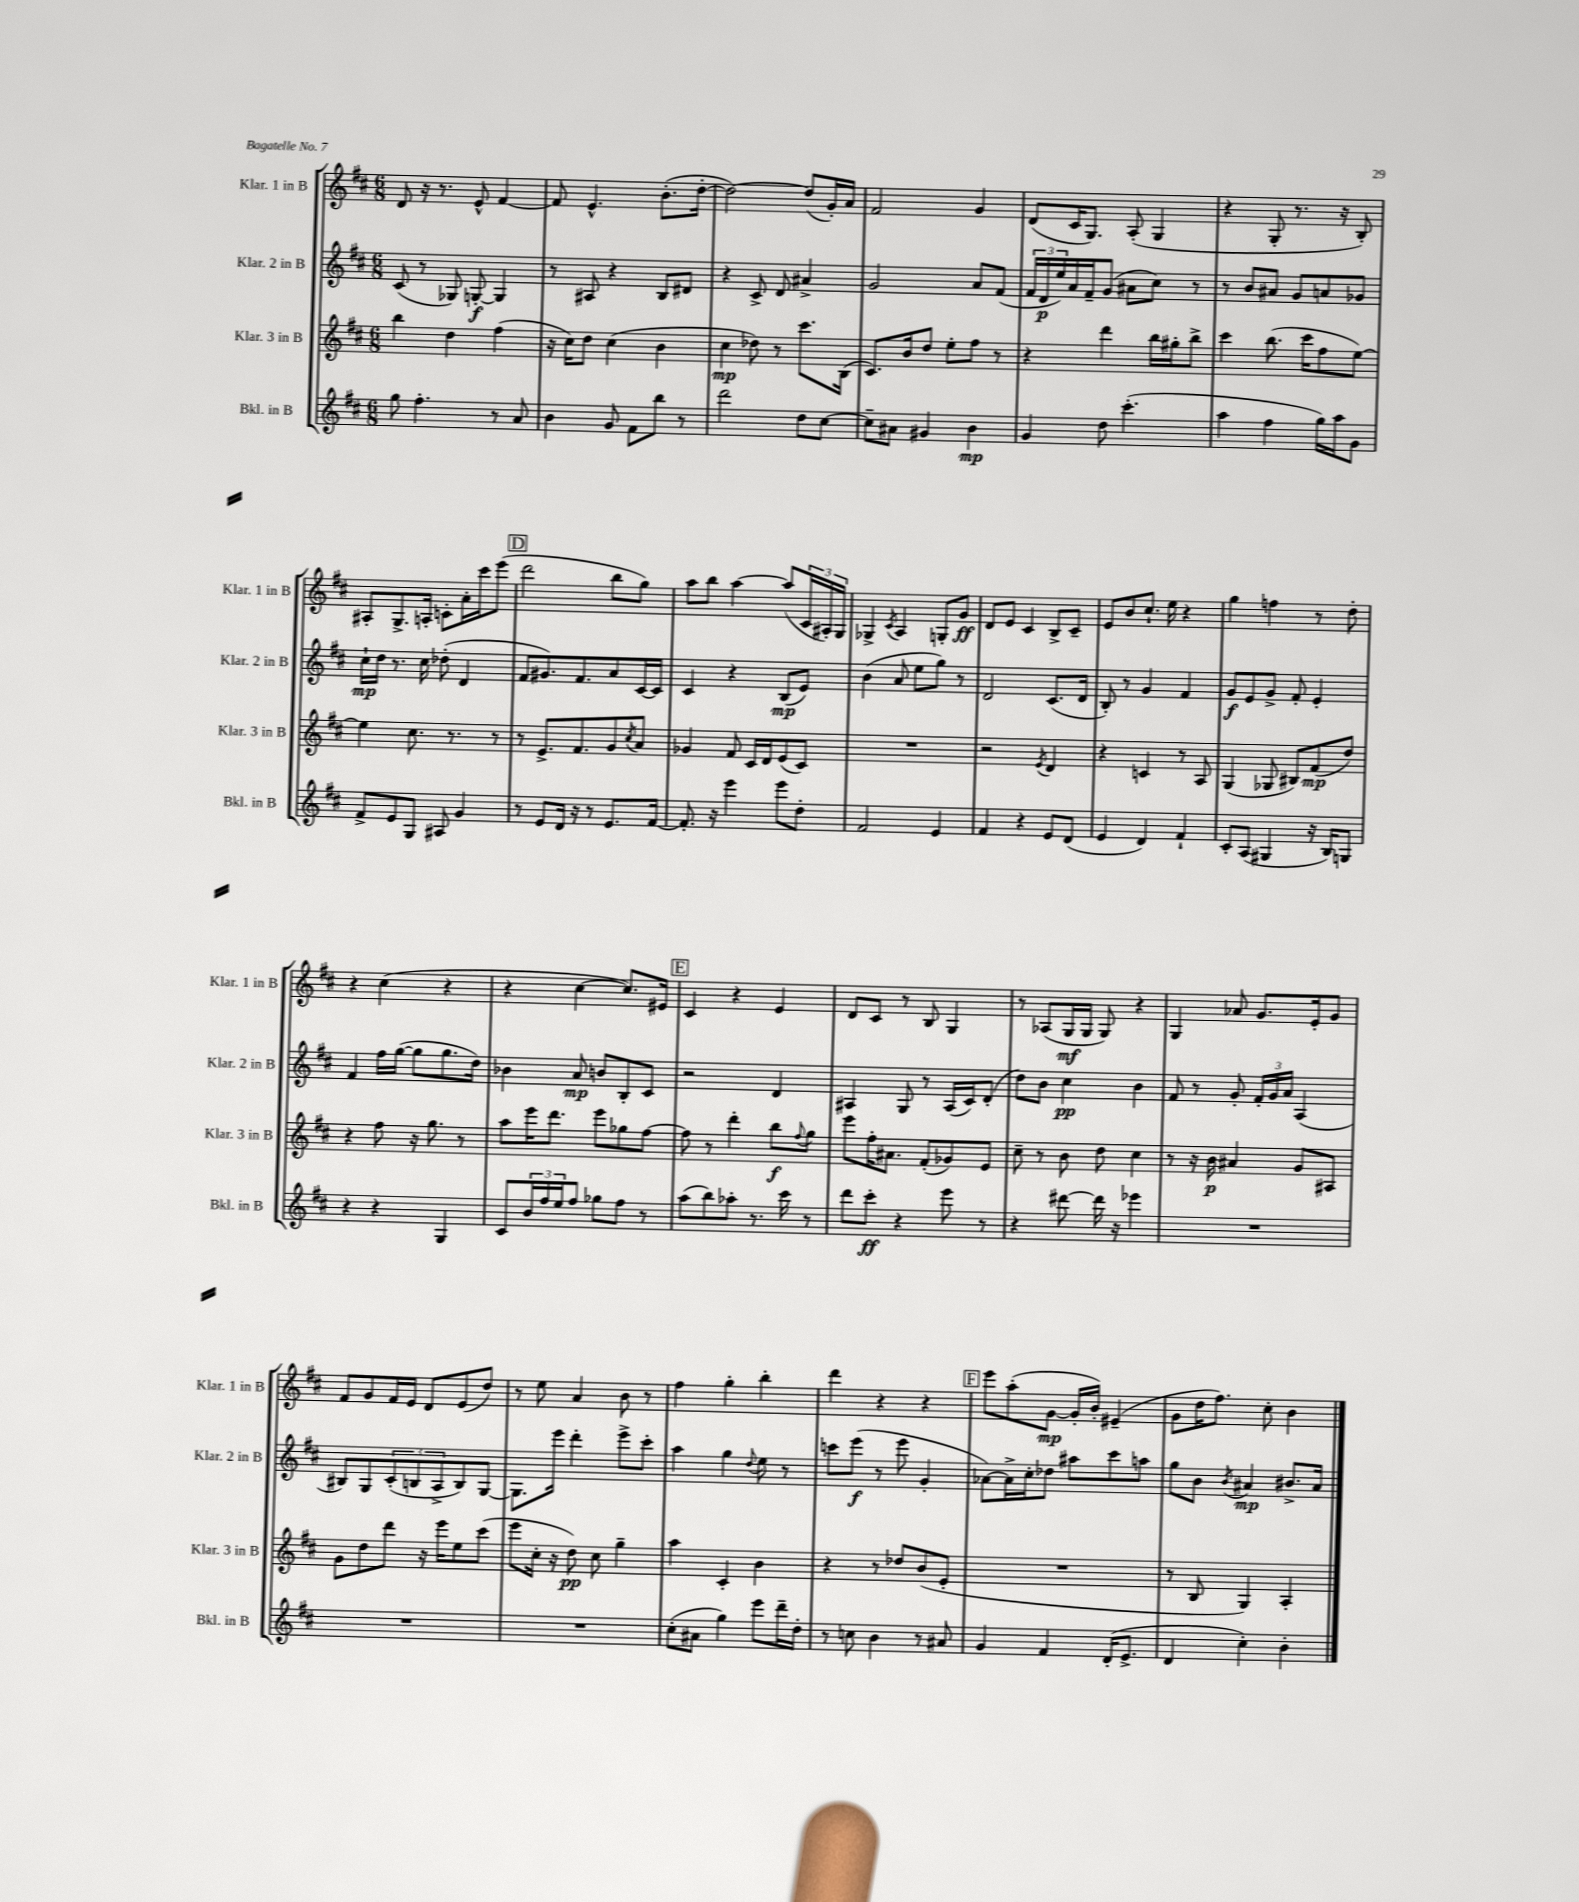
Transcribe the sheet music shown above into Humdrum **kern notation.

**kern	**dynam	**kern	**dynam	**kern	**dynam	**kern	**dynam
*part4	*part4	*part3	*part3	*part2	*part2	*part1	*part1
*staff4	*staff4	*staff3	*staff3	*staff2	*staff2	*staff1	*staff1
*I"Bkl. in B	*	*I"Klar. 3 in B	*	*I"Klar. 2 in B	*	*I"Klar. 1 in B	*
*I'Bkl. in B	*	*I'Klar. 3 in B	*	*I'Klar. 2 in B	*	*I'Klar. 1 in B	*
*clefG2	*	*clefG2	*	*clefG2	*	*clefG2	*
*k[f#c#]	*	*k[f#c#]	*	*k[f#c#]	*	*k[f#c#]	*
*M6/8	*	*M6/8	*	*M6/8	*	*M6/8	*
=22	=22	=22	=22	=22	=22	=22	=22
8gg\	.	4bb\	.	(8c#/	.	8d/	.
4.ff#'\	.	.	.	8r	.	16r	.
.	.	.	.	.	.	8.r	.
.	.	4dd\	.	8G-X/)	.	.	.
.	.	.	.	[8Gn'/	f	8e^^/	.
8r	.	(4ff#\	.	4G/]	.	[4f#/	.
8a/	.	.	.	.	.	.	.
=23	=23	=23	=23	=23	=23	=23	=23
4b\	.	16r	.	8r	.	8f#/]	.
.	.	16cc#\KL)	.	.	.	.	.
.	.	8dd\J	.	8A#X/	.	4.e^^/	.
8g/	.	(4cc#\	.	4r	.	.	.
8f#\L	.	.	.	.	.	.	.
8bb\J	.	4b\	.	8B/L	.	(8.b'\L	.
8r	.	.	.	8d#X/J	.	.	.
.	.	.	.	.	.	[16dd'\Jk	.
=24	=24	=24	=24	=24	=24	=24	=24
2ddd\	.	4cc#\	mp	4r	.	2dd\_)	.
.	.	8dd-X\)	.	8c#^/	.	.	.
.	.	8r	.	8d/	.	.	.
8dd\L	.	8.ccc#\L	.	4a#X^/	.	(8dd/L]	.
[8cc#\J	.	.	.	.	.	16g'/L)	.
.	.	(16B\Jk	.	.	.	16a/JJ	.
=25	=25	=25	=25	=25	=25	=25	=25
8cc#~\L]	.	8.c#/L)	.	2g/	.	2f#/	.
8a#X\J	.	.	.	.	.	.	.
.	.	16b/k	.	.	.	.	.
4g#X/	.	8dd/J	.	.	.	.	.
.	.	8ee'\L	.	.	.	.	.
4b\	mp	8ff#\J	.	8a/L	.	4g/	.
.	.	8r	.	(8f#/J	.	.	.
=26	=26	=26	=26	=26	=26	=26	=26
4g/	.	4r	.	24f#/LL	.	(8d/L	.
.	.	.	.	24d/	p	.	.
.	.	.	.	24ee/)	.	.	.
.	.	.	.	16a/	.	16c#/K	.
.	.	.	.	16f#~/J	.	8.G/J)	.
8dd\	.	4ddd\	.	(8g/J	.	.	.
(4.ccc#'\	.	.	.	8a#X\L	.	(8A'/	.
.	.	16bb\LL	.	8cc#\J)	.	4G/	.
.	.	16gg#X'\J	.	.	.	.	.
.	.	8bb^\J	.	8r	.	.	.
=27	=27	=27	=27	=27	=27	=27	=27
4aa\	.	4ccc#\	.	8r	.	4r	.
.	.	.	.	8b/L	.	.	.
4ff#\	.	(8.bb\	.	8a#X/J	.	8G'/	.
.	.	.	.	8g/L	.	8.r	.
.	.	16ccc#\KL	.	.	.	.	.
16gg\LL)	.	8ff#\	.	8an/	.	.	.
16aa\J	.	.	.	.	.	16r	.
8g\J	.	[8ee\J)	.	8g-X/J	.	8B'/)	.
!!LO:LB:g=z
=28	=28	=28	=28	=28	=28	=28	=28
8f#^/L	.	4ee\]	.	16cc#`\LL	mp	8A#X'/L	.
.	.	.	.	16dd\JJ	.	.	.
8e/	.	.	.	8.r	.	8.G^/	.
8G/J	.	8.cc#\	.	.	.	.	.
.	.	.	.	16cc#\	.	16An'/Jk	.
8A#X/	.	.	.	(8dd-X'\	.	8cn'\L	.
.	.	8.r	.	.	.	.	.
4g/	.	.	.	4d/	.	16a'\L	.
.	.	.	.	.	.	16ccc#\J	.
.	.	8r	.	.	.	(8eee\J	.
!!LO:REH:place=s1:t=D
=29	=29	=29	=29	=29	=29	=29	=29
8r	.	8r	.	8f#/L	.	2ddd\	.
8e/L	.	8.e^/L	.	8.g#X/)	.	.	.
16d/Jk	.	.	.	.	.	.	.
16r	.	8.f#/	.	8.f#/	.	.	.
8r	.	.	.	.	.	.	.
8.e/L	.	8g/	.	8a/	.	8bb\L	.
.	.	8qcc#/	.	.	.	.	.
.	.	8a/J	.	[16c#/L	.	8gg\J)	.
[16f#/Jk	.	.	.	16c#/JJ]	.	.	.
=30	=30	=30	=30	=30	=30	=30	=30
8.f#'/]	.	4g-X/	.	4c#/	.	8aa\L	.
.	.	.	.	.	.	8bb\J	.
16r	.	.	.	.	.	.	.
4eee\	.	8f#/	.	4r	.	[4aa\	.
.	.	16c#/LL	.	.	.	.	.
.	.	16d/J	.	.	.	.	.
8eee\L	.	(8e/	.	(8B/L	mp	(8aa/L]	.
8dd'\J	.	8c#/J)	.	8e/J)	.	24c#/L	.
.	.	.	.	.	.	24A#X'/)	.
.	.	.	.	.	.	24G/JJ	.
=31	=31	=31	=31	=31	=31	=31	=31
2f#/	.	2.r	.	(4b\	.	4G-X^/	.
.	.	.	.	.	.	8qc#/	.
.	.	.	.	8a/	.	4A/	.
.	.	.	.	8ee\L	.	.	.
4e/	.	.	.	8gg\J)	.	8Gn'/L	.
.	.	.	.	8r	.	8g/J	ff
=32	=32	=32	=32	=32	=32	=32	=32
4f#/	.	2r	.	2d/	.	8d/L	.
.	.	.	.	.	.	8e/J	.
4r	.	.	.	.	.	4c#/	.
.	.	8qe/	.	.	.	.	.
8e/L	.	4d/	.	(8.c#/L	.	8B^/L	.
(8d/J	.	.	.	.	.	8c#~/J	.
.	.	.	.	16d/Jk	.	.	.
=33	=33	=33	=33	=33	=33	=33	=33
4e/	.	4r	.	8B'/)	.	8e/L	.
.	.	.	.	8r	.	8b/	.
4d/)	.	4cn/	.	4g/	.	8.cc#`/J	.
.	.	.	.	.	.	16ee\	.
4f#`/	.	8r	.	4f#/	.	4r	.
.	.	8A/	.	.	.	.	.
=34	=34	=34	=34	=34	=34	=34	=34
8c#'/L	.	(4G/	.	8g/L	f	4gg\	.
(8A/J	.	.	.	8e/	.	.	.
4G#X/	.	8G-X/	.	8g^/J	.	4ffn\	.
.	.	8B#X/L)	.	8f#'/	.	.	.
16r	.	(8f#/	mp	4e'/	.	8r	.
16B/KL)	.	.	.	.	.	.	.
8Gn/J	.	8dd/J)	.	.	.	8dd'\	.
!!LO:LB:g=z
=35	=35	=35	=35	=35	=35	=35	=35
4r	.	4r	.	4f#/	.	4r	.
4r	.	8ff#\	.	16ff#\LL	.	(4cc#\	.
.	.	.	.	([16gg\JJ	.	.	.
.	.	16r	.	8gg\L]	.	.	.
.	.	8.gg\	.	.	.	.	.
4G/	.	.	.	8.gg\	.	4r	.
.	.	8r	.	.	.	.	.
.	.	.	.	16dd\Jk)	.	.	.
=36	=36	=36	=36	=36	=36	=36	=36
8c#/L	.	8aa\L	.	4b-X\	.	4r	.
24b/L	.	16eee\K	.	.	.	.	.
24ff#/	.	.	.	.	.	.	.
.	.	8.ddd\J	.	.	.	.	.
24ee/J	.	.	.	.	.	.	.
8ff#/J	.	.	.	8a/	mp	[4cc#\	.
8gg-X\L	.	8eee\L	.	8bn/L	.	.	.
8ff#\J	.	8gg-X\	.	8B'/	.	8.cc#/L])	.
8r	.	[8ff#\J	.	8c#/J	.	.	.
.	.	.	.	.	.	16e#X/Jk	.
!!LO:REH:place=s1:t=E
=37	=37	=37	=37	=37	=37	=37	=37
(8aa\L	.	8ff#\]	.	2r	.	4c#/	.
8bb\)	.	8r	.	.	.	.	.
8aa-X'\J	.	4ddd'\	.	.	.	4r	.
8.r	.	.	.	.	.	.	.
.	.	8bb\L	f	4d/	.	4e/	.
16ccc#\	.	.	.	.	.	.	.
.	.	8qqff#/	.	.	.	.	.
8r	.	8gg\J	.	.	.	.	.
=38	=38	=38	=38	=38	=38	=38	=38
8ddd\L	.	8eee\L	.	4A#X/	.	8d/L	.
8ccc#'\J	ff	16ff#'\K	.	.	.	8c#/J	.
.	.	8.a#X\J	.	.	.	.	.
4r	.	.	.	8G/	.	8r	.
.	.	(8f#'/L	.	8r	.	8B/	.
8eee\	.	8g-X/)	.	(16A#/LL	.	4G/	.
.	.	.	.	16c#/J)	.	.	.
8r	.	8e/J	.	(8d'/J	.	.	.
=39	=39	=39	=39	=39	=39	=39	=39
4r	.	8cc#~\	.	8dd\L)	.	8r	.
.	.	8r	.	8b\J	.	(8A-X/L	.
[8ddd#X\	.	8b\	.	4cc#\	pp	16G/L	mf
.	.	.	.	.	.	16G/JJ	.
16ddd#\]	.	8dd\	.	.	.	8G/)	.
16r	.	.	.	.	.	.	.
4eee-X\	.	4cc#\	.	4b\	.	4r	.
=40	=40	=40	=40	=40	=40	=40	=40
2.r	.	8r	.	8f#/	.	4G/	.
.	.	16r	.	8r	.	.	.
.	.	16b\	p	.	.	.	.
.	.	4a#X/	.	8g'/	.	8a-X/	.
.	.	.	.	24f#'/LL	.	8.g/L	.
.	.	.	.	24g/	.	.	.
.	.	.	.	24a/JJ	.	.	.
.	.	8g/L	.	(4A/	.	.	.
.	.	.	.	.	.	16e'/k	.
.	.	8A#X/J	.	.	.	8g/J	.
!!LO:LB:g=z
=41	=41	=41	=41	=41	=41	=41	=41
2.r	.	8g\L	.	8B#X/L)	.	8f#/L	.
.	.	8dd\	.	8G/	.	8g/	.
.	.	8ddd\J	.	(12c#'/	.	16f#/L	.
.	.	.	.	.	.	16e/JJ	.
.	.	.	.	12Bn/	.	.	.
.	.	16r	.	.	.	8d/L	.
.	.	.	.	12A^/	.	.	.
.	.	16eee\KL	.	.	.	.	.
.	.	8ee\	.	8B/)	.	(8e/	.
.	.	(8ccc#\J	.	[8G/J	.	8dd/J)	.
=42	=42	=42	=42	=42	=42	=42	=42
2.r	.	8eee\L	.	8.G\L]	.	8r	.
.	.	16cc#'\Jk	.	.	.	8ee\	.
.	.	16r	.	16eee\Jk	.	.	.
.	.	8dd\)	pp	4ddd'\	.	4a/	.
.	.	8cc#\	.	.	.	.	.
.	.	4gg~\	.	8eee^\L	.	8b\	.
.	.	.	.	8ccc#'\J	.	8r	.
=43	=43	=43	=43	=43	=43	=43	=43
(8cc#'\L	.	4aa\	.	4aa\	.	4ff#\	.
8a#X\J	.	.	.	.	.	.	.
4gg\)	.	4c#'/	.	4gg\	.	4gg'\	.
.	.	.	.	8qqdd/	.	.	.
8eee\L	.	4b\	.	8ee\	.	4bb'\	.
16ddd~\L	.	.	.	8r	.	.	.
16dd'\JJ	.	.	.	.	.	.	.
=44	=44	=44	=44	=44	=44	=44	=44
8r	.	4r	.	8cccn\L	.	4ddd\	.
8ccn\	.	.	.	(8eee\J	f	.	.
4b\	.	8r	.	8r	.	4r	.
.	.	8dd-X/L	.	8eee\	.	.	.
8r	.	(8b/	.	4g'/	.	4r	.
8a#X/	.	8e'/J	.	.	.	.	.
!!LO:REH:place=s1:t=F
=45	=45	=45	=45	=45	=45	=45	=45
4g/	.	2.r	.	[8a-X\L)	.	8eee\L	.
.	.	.	.	16a-^\L]	.	(8aa'\	.
.	.	.	.	16cc#'\J	.	.	.
4f#/	.	.	.	8dd-X\J	.	[8g\J	mp
.	.	.	.	8aa#X\L	.	16g'/LL]	.
.	.	.	.	.	.	16b'/JJ)	.
(16d'/KL	.	.	.	8ccc#\	.	(4e#X~/	.
8.e^/J	.	.	.	.	.	.	.
.	.	.	.	8aan\J	.	.	.
=46	=46	=46	=46	=46	=46	=46	=46
4d/	.	8r	.	8gg\L	.	8g\L	.
.	.	8B/	.	8b\J	.	16dd\K	.
.	.	.	.	.	.	8.ff#\J)	.
.	.	.	.	8qb/	.	.	.
4cc#'\)	.	4G/)	.	4a#X/	mp	.	.
.	.	.	.	.	.	8cc#'\	.
4b'\	.	4A'/	.	8.b#X^/L	.	4b\	.
.	.	.	.	16a#/Jk	.	.	.
==	==	==	==	==	==	==	==
*-	*-	*-	*-	*-	*-	*-	*-
